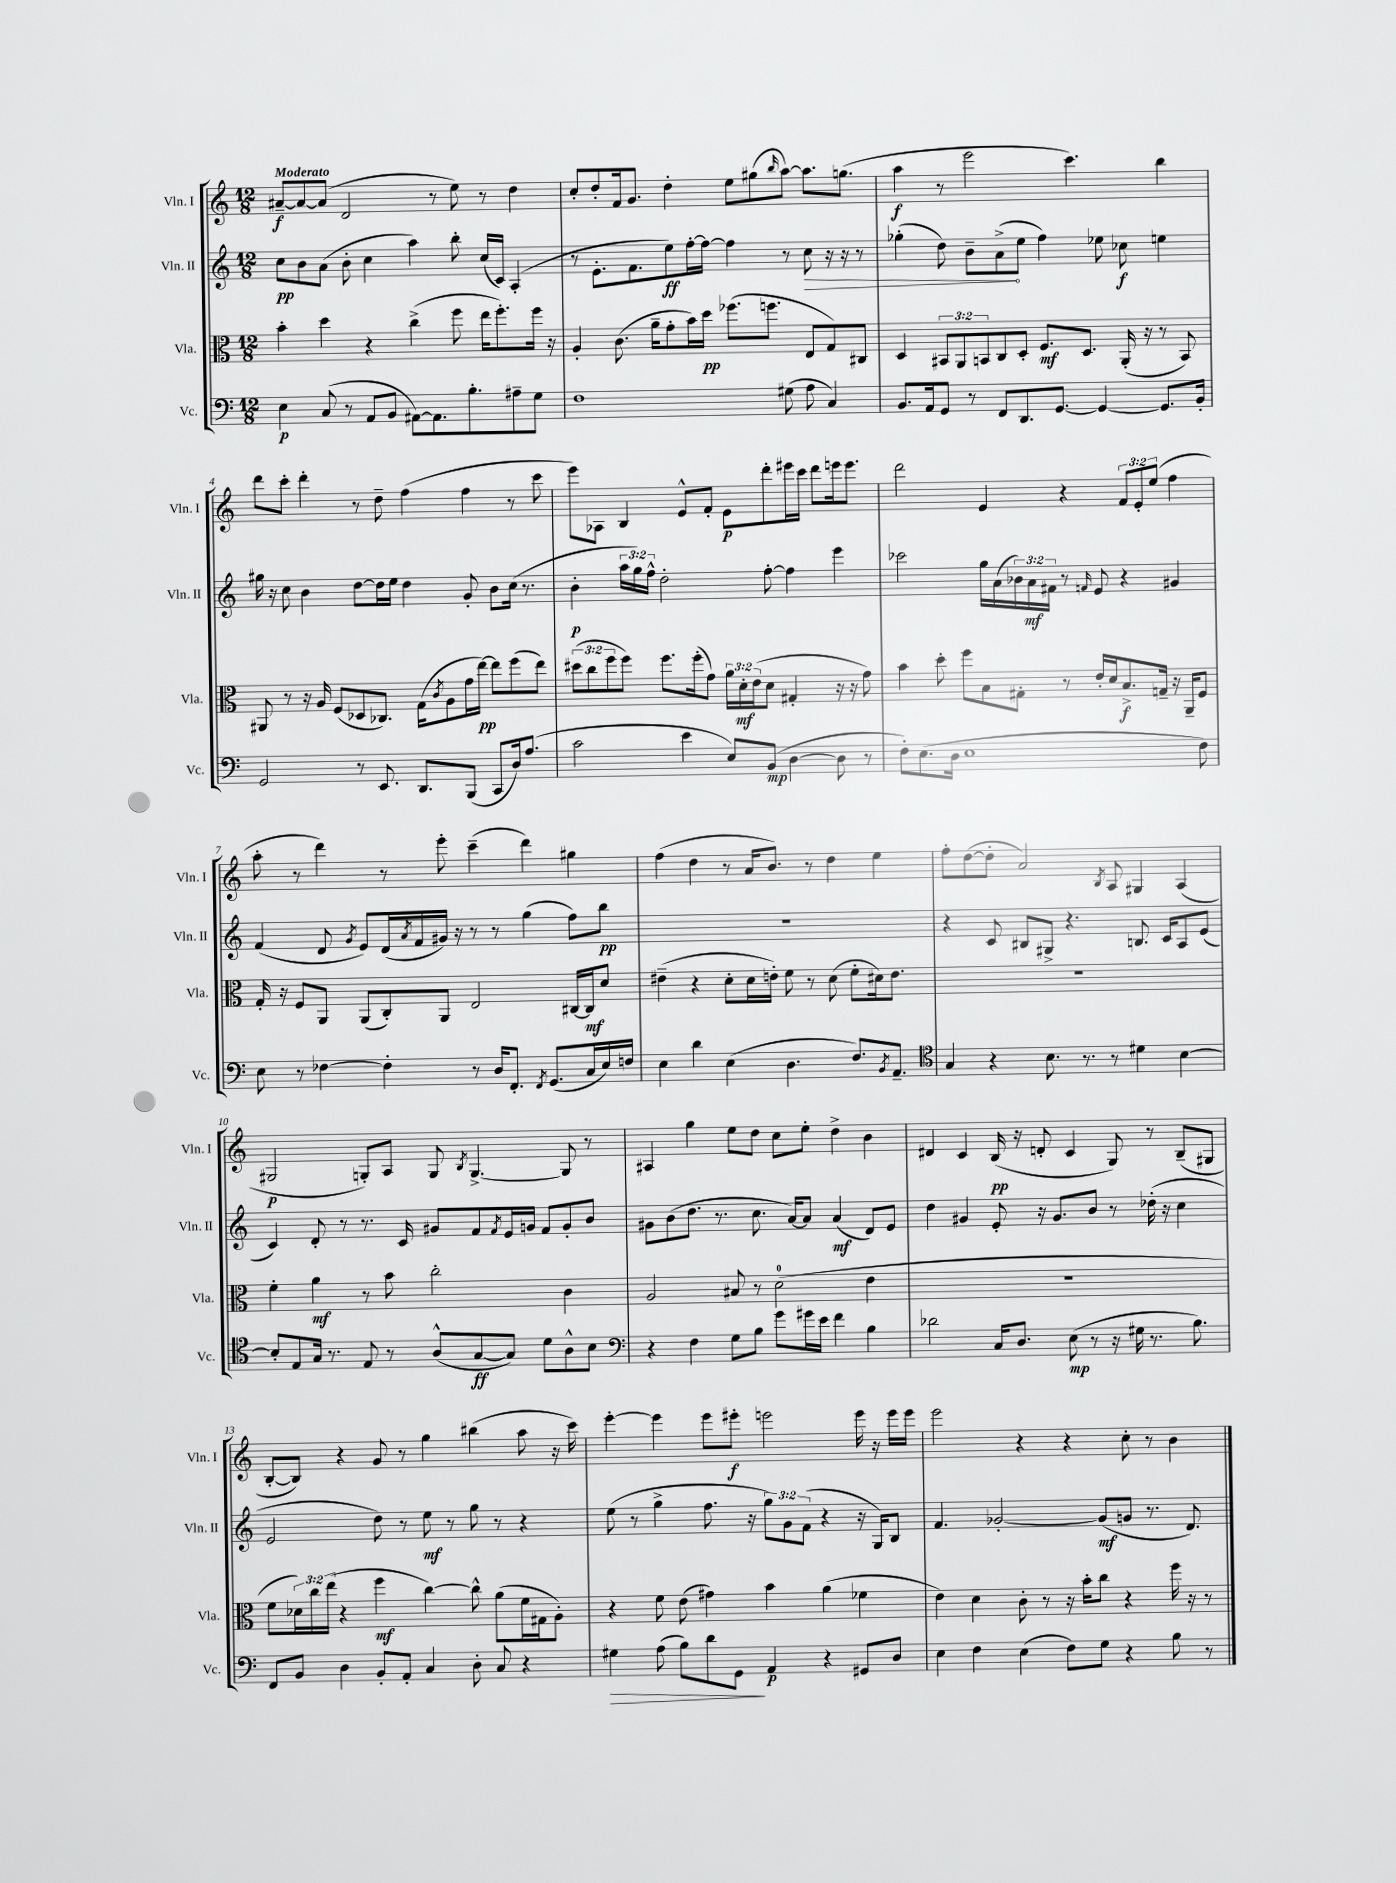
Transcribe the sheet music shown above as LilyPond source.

<<
\new StaffGroup <<
\new Staff = "s0" \with { instrumentName = "Vln. I" shortInstrumentName = "Vln. I" } {
    \clef treble \key c \major \numericTimeSignature \time 12/8 \override Staff.TupletNumber.text = #tuplet-number::calc-fraction-text \tempo "Moderato"
    ais'8~--\f ais'8~ ais'8( d'2 r8 e''8) r8 d''4 |
    c''8-. d''8-. f'16 g'8. d''4-. e''8 gis''8( \grace { b''16 } a''8~) a''8. g''8.( |
    a''4\f r8 e'''2 c'''4.) b''4 |
    d'''8 c'''8-. d'''4-. r8 d''8-- f''4( f''4 r8 c'''8 |
    e'''8) aes8 b4 e'8-^ f'8-. e'8\p d'''8-. eis'''16 c'''16 d'''8 e'''16 e'''8. |
    d'''2 e'4 r4 \tuplet 3/2 { f'8 e'8-. e''8( } f''4 |
    a''8-. r8 d'''4) r8 e'''8-. c'''4--( d'''4) gis''4 |
    f''4( d''4 r8 a'16 b'8.) r8 d''4 e''4 |
    f''8-. d''8~( d''8-. a'2) \acciaccatura { b8 } a8 gis4 a4( |
    gis2\p g8-.) a8 g8 \acciaccatura { b8 } g4.~-> g8 r8 |
    ais4 g''4 e''8 d''8 c''8 e''8-. d''4-> b'4 |
    dis'4 c'4 b16\pp( r16 d'8-. c'4 g8) r8 b8--( gis8 |
    b8~-. b8) r4 g'8 r8 g''4 bis''4( a''8 r16 c'''16) |
    e'''4~-. e'''4 e'''8 eis'''8-.\f e'''2 e'''16 r16 e'''16 e'''16 |
    e'''2 r4 r4 c''8-. r8 b'4 \bar "|." |
}
\new Staff = "s1" \with { instrumentName = "Vln. II" shortInstrumentName = "Vln. II" } {
    \clef treble \key c \major \numericTimeSignature \time 12/8 \override Staff.TupletNumber.text = #tuplet-number::calc-fraction-text
    c''8\pp b'8 a'8( b'8-. c''4 a''4) b''8-. c''16( c'16) a4-.( |
    r8 e'8.-. f'8. e''8\ff) f''16~-. f''16~ f''4 r8 \once \override Hairpin.circled-tip = ##t c''8\> r16 r16 r8 |
    ges''4-.( d''8) b'8-- a'8->\!( e''8 f''4) ees''8 ces''8\f e''4 |
    gis''16 r16 c''8 b'4 d''8~ d''16 e''16 d''4 g'8-. b'8 c''16( r8. |
    b'4-.\p \tuplet 3/2 { a''16 g''16) f''16-^ } d''2-. f''8~-. f''4 e'''4 |
    ces'''2 g''16 a'16( \tuplet 3/2 { bes'16) a'16\mf fis'16 } r8 \grace { f'16 } e'8 r4 gis'4 |
    f'4( d'8 \acciaccatura { g'8 } e'8) d'16( \acciaccatura { a'8 } f'16 gis'16) r16 r8 r8 g''4( f''8) b''8\pp |
    R1. |
    r4 c'8 bis8 gis8-> r4. b8. c'16 a8 e'8( |
    c'4) d'8-. r8 r8. c'16 gis'8 f'8 \acciaccatura { f'8 } e'16 g'16 f'8 g'8-. b'8 |
    gis'8 b'8( d''8. r8. c''8. a'16~) a'8 a'4\mf( d'8) e'8 |
    d''4 gis'4 e'8-. r16 gis'8. b'8 r8 des''16-.( r16 c''4 |
    e'2 d''8) r8 e''8\mf r8 g''8 r8 r4 |
    e''8( r8 g''4-> f''8. r16 \tuplet 3/2 { g''8) g'8 f'8( } r4 r16 g16) b8 |
    f'4. ges'2~-. ges'8\mf( g'8 r8. d'8.) \bar "|." |
}
\new Staff = "s2" \with { instrumentName = "Vla." shortInstrumentName = "Vla." } {
    \clef alto \key c \major \numericTimeSignature \time 12/8 \override Staff.TupletNumber.text = #tuplet-number::calc-fraction-text
    b'4-. d''4 r4 c''4->( f''8 e''16 f''8.-.) f''16 r16 |
    a4-. c'8.( a'16-- g'8-. b'16) d''16\pp fes''8.( f''8. e8 g8) cis8 |
    d4 \tuplet 3/2 { bis,8 a,8 b,8 } c8 d8-. f8.\mf d8. a,16-.( r16 r8 b,8) |
    ais,8 r8 r16 a16 f8( des8 ces8.) g16( \acciaccatura { c'8 } a8 g'16 e''16~\pp) e''8 f''8( e''8) |
    \tuplet 3/2 { dis''8( c''8 f''8 } f''8) f''8. f''16-.( g'8) \tuplet 3/2 { a'16 d'16-.\mf e'16( } d'8 gis4-. r16 r16 g'8) |
    b'4 d''8-. f''8 b8 gis8-. r8 e'16-. d'16 b8.->\f g16-- r16 a,16-- f8 |
    g16-. r16 f8 a,8 a,8( c8-.) a,8 e2 cis16~ cis16\mf d'8 |
    eis'4--( r4 d'8-. d'16 e'16-.) f'8 r8 d'8( f'8-. dis'16) e'8. |
    R1. |
    f'4-. a'4\mf r8 b'8 c''2-. c'4 |
    a2 bis8 r8 d'2-0( e'4 |
    r1. |
    f'8 \tuplet 3/2 { des'16) c''16 e''16( } r4 f''4\mf c''4~) c''8-^ a'8( f'16 gis16 a8-.) |
    r4 f'8 e'8( gis'4) b'4 a'4( fes'4 |
    e'4) d'4 c'8-. r8 r16 b'16-. c''8 r4 f''16 r16 r8 \bar "|." |
}
\new Staff = "s3" \with { instrumentName = "Vc." shortInstrumentName = "Vc." } {
    \clef bass \key c \major \numericTimeSignature \time 12/8
    e4\p c8( r8 a,8 b,8 ais,8~) ais,8. b8.-. ais8-- g8 |
    f1 gis8( a8 c4) |
    b,8. a,16 g,8 r8 f,8 d,8. g,8.~ g,4~ g,8. b,16-. |
    g,2 r8 e,8. d,8. b,,8( c,8 d16) a8.( |
    c'2 e'4 e8) b,8\mp( d4~ d8 r8 |
    f8-.) e8.( d16 e1 f8) |
    e8 r8 fes4~ fes4-. r8 d16 f,8.-. \acciaccatura { f,8 } g,8.( c16 e16) f16 |
    e4 d'4 e4( d4. f8.) \acciaccatura { b,8 } a,8.-- |
    \clef tenor g4 r4 b8. r8. r8 dis'4 b4~ |
    b8-. e8 g16 r8. e8 r8 a8-^( g8~\ff g8) d'8 a8-^ b8 |
    \clef bass r4 f4 g8 b8 g'8 gis'16 e'16 f'4 b4 |
    des'2 c16 d8. e8\mp( r8 r16 gis16 r8. b8.) |
    f,8 b,8 d4 b,8-. a,8-. c4 d8-. c8 r4 |
    gis4\> a8( b8) d'8 g,8\! a,4\p r4 gis,8 d8 |
    e4 f4 e4( f8) g8 r4 b8 r8 \bar "|." |
}
>>
>>
